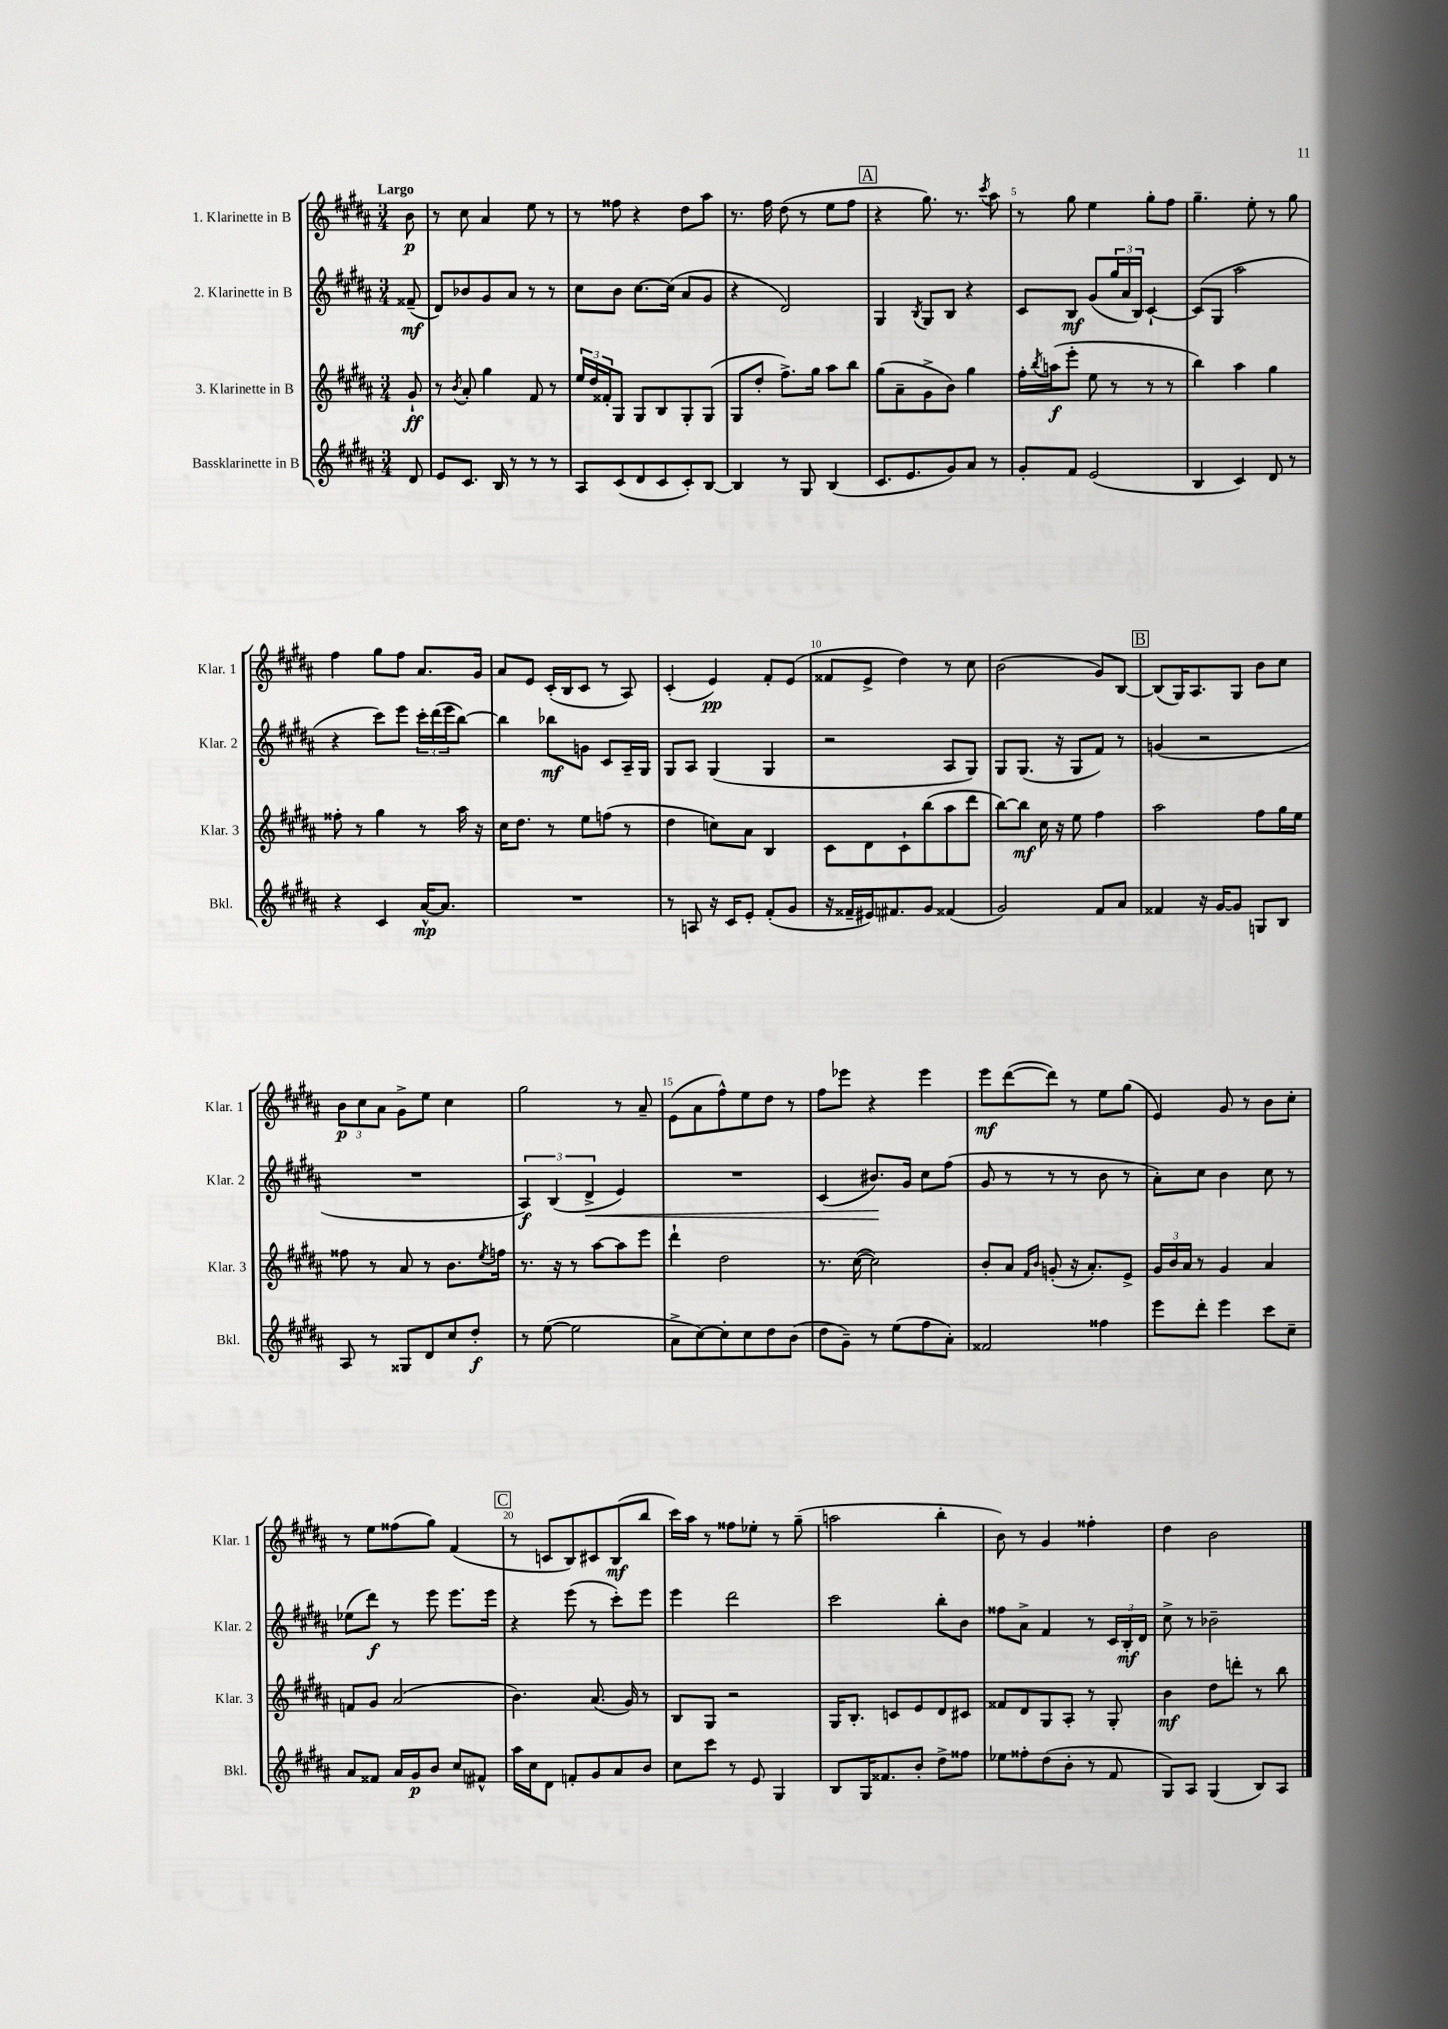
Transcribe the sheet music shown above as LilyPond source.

<<
\new StaffGroup <<
\new Staff = "s0" \with { instrumentName = "1. Klarinette in B" shortInstrumentName = "Klar. 1" } {
    \clef treble \key b \major \numericTimeSignature \time 3/4 \partial 8 \tempo "Largo"
    b'8\p |
    r8 cis''8 ais'4 e''8 r8 |
    r8 fisis''8 r4 dis''8 ais''8 |
    r8. fis''16 dis''8( r8 e''8 fis''8 |
    \mark \markup { \box "A" } r4 gis''8.) r8. \acciaccatura { cis'''8 } ais''8 |
    r8 gis''8 e''4 gis''8-. fis''8 |
    gis''4.-- e''8-. r8 gis''8 |
    fis''4 gis''8 fis''8 ais'8. gis'16 |
    ais'8 e'8 cis'16-.( b16 cis'8 r8 ais8) |
    cis'4-.( e'4\pp) fis'8-. e'8( |
    fisis'8 e'8-> dis''4) r8 cis''8 |
    b'2( gis'8) b8~ |
    \mark \markup { \box "B" } b8( gis16) ais8. gis8 b'8 cis''8 |
    \tuplet 3/2 { b'8\p cis''8 ais'8 } gis'8-> e''8 cis''4 |
    gis''2 r8 ais'8-- |
    e'8( ais'8 fis''8-^) e''8 dis''8 r8 |
    fis''8 ees'''8 r4 ees'''4 |
    e'''8\mf dis'''8~( dis'''8) r8 e''8 gis''8( |
    e'4) gis'8 r8 b'8 cis''8-. |
    r8 e''8 fisis''8( gis''8) fis'4( |
    \mark \markup { \box "C" } r8 c'8 b8) cis'8 b8\mf( b''8 |
    cis'''16) ais''16 r8 fisis''8 ees''8-. r8 gis''8--( |
    a''2 b''4-. |
    b'8) r8 gis'4 fisis''4-. |
    dis''4 b'2 \bar "|." |
}
\new Staff = "s1" \with { instrumentName = "2. Klarinette in B" shortInstrumentName = "Klar. 2" } {
    \clef treble \key b \major \numericTimeSignature \time 3/4 \partial 8
    fisis'8--\mf( |
    dis'8) bes'8 gis'8 ais'8 r8 r8 |
    cis''8 b'8 cis''8.~ cis''16( ais'8 gis'8 |
    r4 dis'2) |
    \mark \markup { \box "A" } gis4 \acciaccatura { b8 } gis8 b8 r4 |
    cis'8 b8\mf gis'8( \tuplet 3/2 { gis''16 ais'16 b16) } cis'4~-! |
    cis'8( gis8 ais''2 |
    r4 cis'''8) e'''8 \tuplet 3/2 { cis'''16-. dis'''16( e'''16 } b''8~) |
    b''4 bes''8\mf g'8 cis'8 ais16-- gis16 |
    gis8 ais8 gis4( gis4 |
    r2 ais8 gis8) |
    gis8 gis8.( r16 gis8 fis'8) r8 |
    \mark \markup { \box "B" } g'4( r2 |
    R2. |
    \tuplet 3/2 { ais4\f) b4( dis'4->\< } e'4) |
    R2. |
    cis'4( bis'8.\!) gis'16 cis''8 fis''8( |
    gis'8 r8 r8 r8 b'8 r8 |
    ais'8-.) cis''8 b'4 cis''8 r8 |
    ees''8( dis'''8\f) r8 e'''8 e'''8. e'''16 |
    \mark \markup { \box "C" } r4 e'''8( r8 cis'''8-.) e'''8 |
    e'''4 dis'''2 |
    cis'''2 b''8-. b'8 |
    fisis''8 ais'8-> fis'4 r8 \tuplet 3/2 { cis'16 b16-.\mf dis'16 } |
    cis''8-> r8 bes'2-- \bar "|." |
}
\new Staff = "s2" \with { instrumentName = "3. Klarinette in B" shortInstrumentName = "Klar. 3" } {
    \clef treble \key b \major \numericTimeSignature \time 3/4 \partial 8
    gis'8-!\ff |
    r8 \acciaccatura { b'8 } ais'8-. gis''4 fis'8 r8 |
    \tuplet 3/2 { e''16 dis''16 fisis'16-. } gis8 gis8 b8 gis8-. gis8( |
    gis8 dis''8-. fis''8.->) gis''16 ais''8 b''8 |
    \mark \markup { \box "A" } gis''8( ais'8-- gis'8-> b'8) gis''4 |
    fis''16-. \acciaccatura { b''8 } a''16\f( e'''8-. e''8 r8 r8 r8 |
    b''4) ais''4 gis''4 |
    fisis''8-. r8 gis''4 r8 ais''16 r16 |
    cis''16 dis''8. r8 e''8 f''8( r8 |
    dis''4 c''8) ais'8 b4 |
    cis'8 dis'8 cis'8-! b''8( ais''8 dis'''8 |
    b''8~) b''8\mf cis''16 r16 e''8 fis''4 |
    \mark \markup { \box "B" } ais''2 fis''8 gis''16 e''16 |
    fisis''8 r8 ais'8 r8 b'8. \acciaccatura { e''8 } f''16 |
    r8. r16 r8 ais''8~ ais''8 e'''8 |
    dis'''4-! dis''2 |
    r8. cis''16~( cis''2) |
    b'8-. ais'8 \grace { fis'16 b'16 } g'8-.( r16 ais'8.-.) e'8-> |
    \tuplet 3/2 { gis'16 b'16 ais'16 } r8 gis'4 ais'4 |
    f'8 gis'8 ais'2( |
    \mark \markup { \box "C" } b'4.) ais'8.( gis'16) r8 |
    b8 gis8 r2 |
    gis16 b8.-. c'8 e'8 dis'8 cis'8 |
    fisis'8 dis'8 gis8 ais8-. r8 gis8-. |
    b'4\mf dis''8 d'''8-. r8 b''8 \bar "|." |
}
\new Staff = "s3" \with { instrumentName = "Bassklarinette in B" shortInstrumentName = "Bkl." } {
    \clef treble \key b \major \numericTimeSignature \time 3/4 \partial 8
    dis'8 |
    e'8 cis'8. b16 r8 r8 r8 |
    ais8 cis'8( dis'8 cis'8 cis'8-.) b8~ |
    b4 r8 gis8 b4( |
    \mark \markup { \box "A" } cis'8. e'8. gis'8) ais'8 r8 |
    gis'8-. fis'8 e'2( |
    b4 cis'4) dis'8 r8 |
    r4 cis'4 ais'16~-^\mp ais'8. |
    R2. |
    r8 a8 r16 cis'16 e'8-. fis'8-.( gis'8 |
    r16 fisis'16-- eis'16) fis'8. gis'8 fisis'4( |
    gis'2) fis'8 ais'8 |
    \mark \markup { \box "B" } fisis'4 r16 gis'16~ gis'8 g8 b8 |
    ais8 r8 gisis8 dis'8 cis''8 dis''8-.\f |
    r8 e''8~( e''2 |
    ais'8-> cis''8~) cis''8-. cis''8 dis''8 b'8( |
    dis''8 gis'8--) r8 e''8( fis''8 ais'8-.) |
    fisis'2 fisis''4 |
    e'''8 dis'''8-. e'''4 cis'''8 cis''8-- |
    ais'8 fisis'8 ais'16 gis'16\p b'8 cis''8 fis'8-^ |
    \mark \markup { \box "C" } ais''16 cis''16 dis'8 f'8-. gis'8 ais'8 b'8 |
    cis''8 cis'''8 r8 e'8 gis4 |
    b8 gis16 fisis'8. b'8-. dis''8-> fisis''8 |
    ees''8 fisis''8-. dis''8( b'8-. r8 fis'8 |
    gis8) ais8 gis4( b8) ais8 \bar "|." |
}
>>
>>
\layout { \context { \Score \override BarNumber.break-visibility = ##(#f #t #t) barNumberVisibility = #(every-nth-bar-number-visible 5) } }
